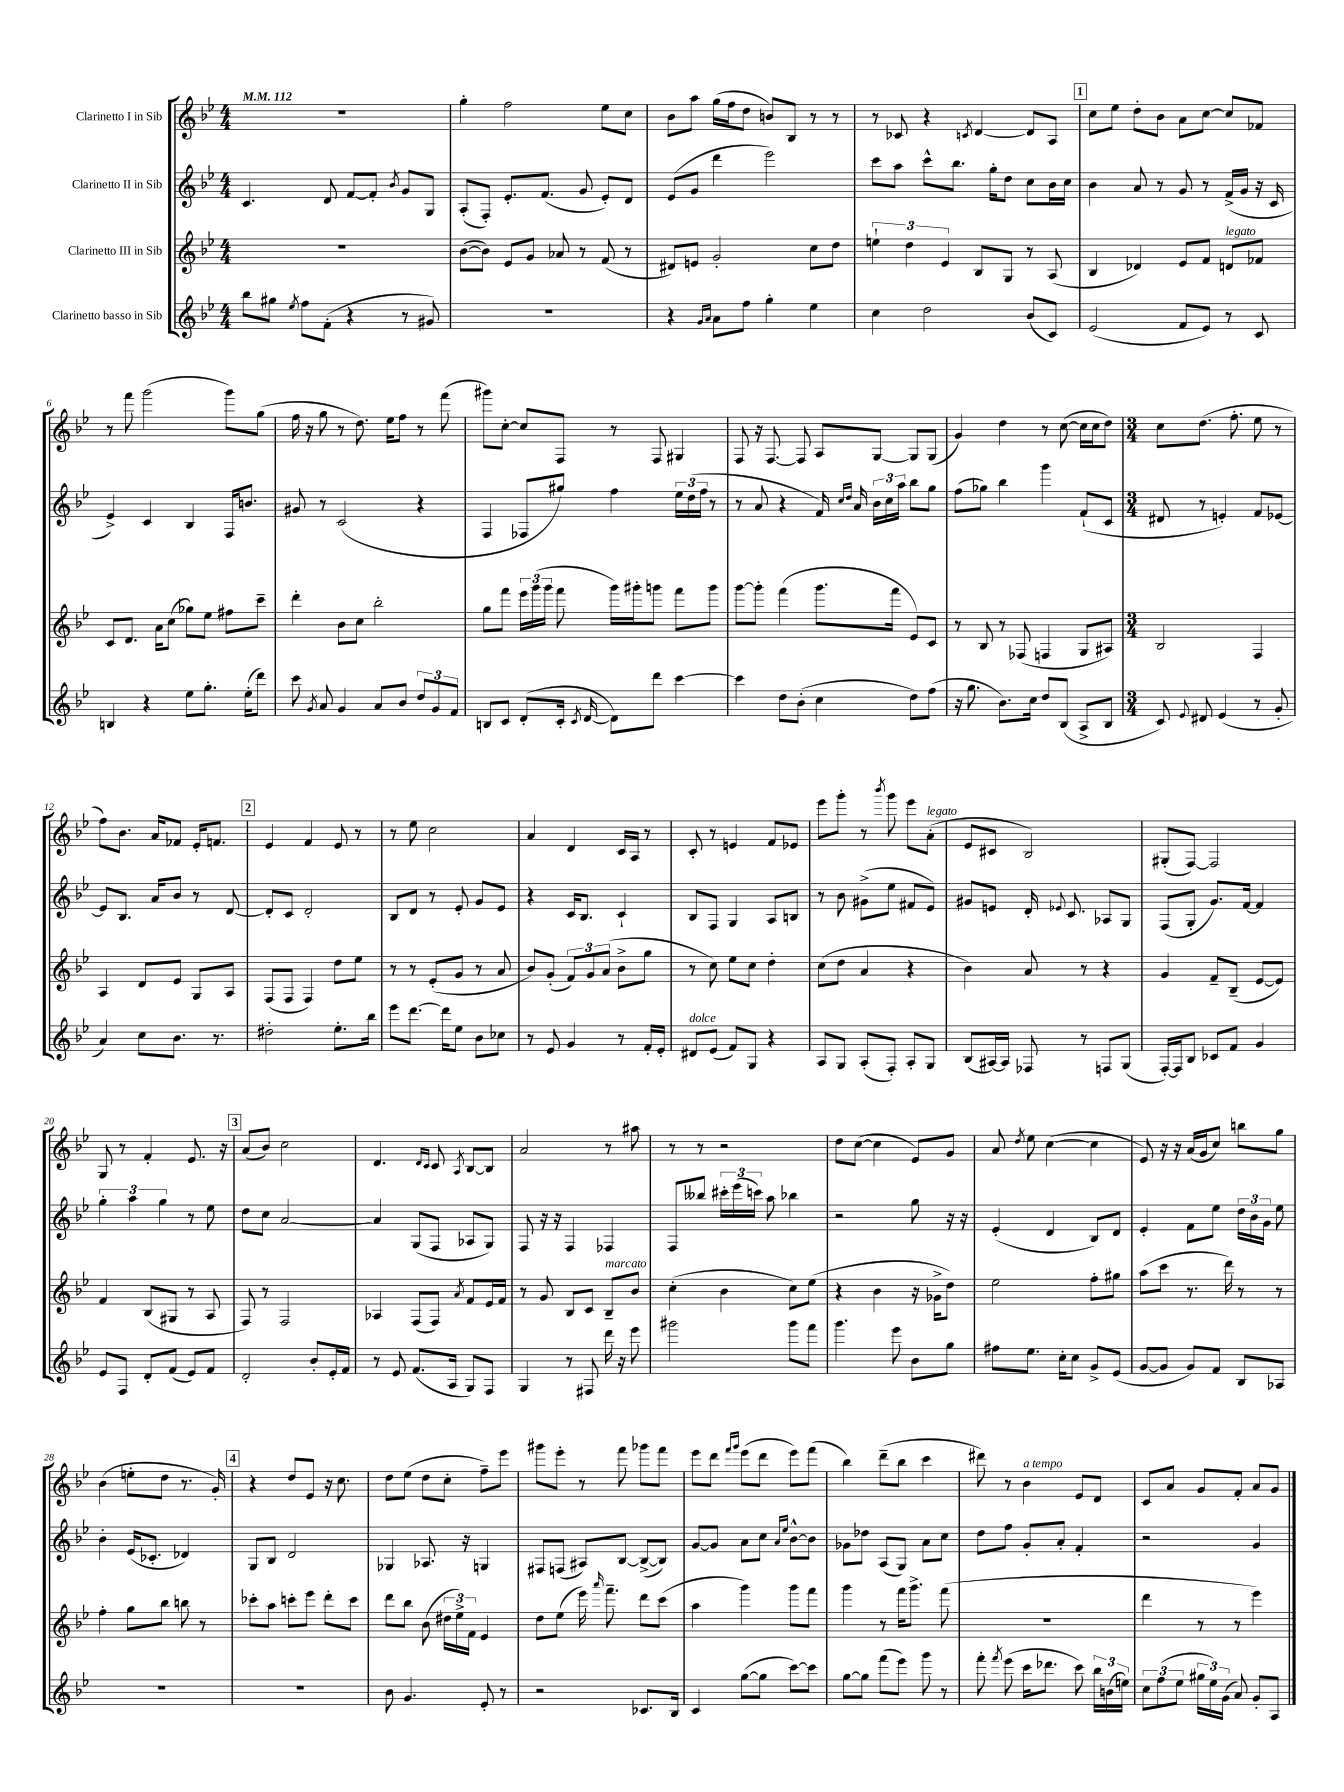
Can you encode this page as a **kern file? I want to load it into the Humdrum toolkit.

**kern	**kern	**kern	**kern
*staff4	*staff3	*staff2	*staff1
*clefG2	*clefG2	*clefG2	*clefG2
*k[b-e-]	*k[b-e-]	*k[b-e-]	*k[b-e-]
*M4/4	*M4/4	*M4/4	*M4/4
*MM112	*MM112	*MM112	*MM112
8bb-	1r	4.c	1r
8gg#	.	.	.
8qee-	.	.	.
8ff	.	.	.
(8f'	.	8d	.
4r	.	[8f	.
.	.	8f']	.
.	.	8qb-	.
8r	.	8g	.
8g#)	.	8G	.
=	=	=	=
1r	([8b-	(8A'	4gg'
.	8b-])	8F')	.
.	8e-	8.e-'	2ff
.	8g	.	.
.	.	(8.f	.
.	8a-	.	.
.	8r	8g	.
.	(8f	8e-')	8ee-
.	8r	8d	8cc
=	=	=	=
4r	8d#)	(8e-	8b-
.	8e	8g	8aa
16qqg	.	.	.
16qqa	.	.	.
8a	2g'	4ddd	(16gg
.	.	.	16ff
8ff	.	.	8dd
4gg'	.	2eee-)	8b)
.	.	.	8B-
4ee-	8cc	.	8r
.	8dd	.	8r
=	=	=	=
4cc	6ee`	8ccc	8r
.	.	8aa	8c-
.	6dd	.	.
2dd	.	8ccc^^	4r
.	6e-	.	.
.	.	8.bb-	.
.	.	.	8qc
.	8B-	.	[4d
.	.	16gg'	.
.	8G	8dd	.
(8b-	8r	8cc	8d]
8c)	(8A	16b-	8A
.	.	16cc	.
=	=	=	=
(2e-	4B-	4b-	8cc
.	.	.	8ee-
.	4d-)	8a	8dd'
.	.	8r	8b-
8f	8e-	8g	8a
8e-)	8f	8r	[8cc
8r	8d	(16f^	8cc]
.	.	16g	.
8c	8f-	16r	8f-
.	.	16c	.
=	=	=	=
4B	8c	4e-^)	8r
.	8.d	.	8fff
4r	.	4c	(2ggg
.	16a	.	.
.	(8cc	.	.
8ee-	8gg-)	4B-	.
8.gg'	8ee-	.	.
.	8ff#	16F	8ggg)
(16ee-'	.	8.b	.
8ddd)	8ccc~	.	(8gg
=	=	=	=
8ccc	4ddd'	8g#	16ff
.	.	.	16r
8qg	.	.	.
8a	.	8r	8gg
4g	8b-	(2c	8r
.	8cc	.	8.dd)
8a	2bb-'	.	.
.	.	.	16ee-
8b-	.	.	8ff
12dd	.	4r	8r
12g	.	.	.
.	.	.	(8fff
12f	.	.	.
=	=	=	=
8B	8gg	4F	8ggg#)
8c	8fff	.	[8cc'
(8d'	24eee-	8F-	8cc]
.	(24ggg	.	.
.	24ggg	.	.
16c'	8fff	8gg#)	8F
8qc	.	.	.
[16d	.	.	.
8d])	16ggg)	4ff	8r
.	16ggg#'	.	.
8ddd	8ggg	.	8F
[4ccc	8fff	24ee-	4G#
.	.	(24dd	.
.	.	24ff	.
.	8ggg	8r	.
=	=	=	=
4ccc]	[8ggg	8r	8F
.	8ggg']	8a	16r
.	.	.	[8.F
8dd	(4fff	4r	.
(8b-'	.	.	8F]
4cc	8.ggg	16f)	8A
.	.	16qqcc	.
.	.	16qqdd	.
.	.	16a	.
.	.	24b-	[8G
.	.	24cc	.
.	16fff	.	.
.	.	24aa	.
8dd)	8e-)	8bb-	8G]
(8ff	8c	8gg	(8G
=	=	=	=
16r	8r	(8ff	4g)
8.gg	.	.	.
.	8B-	8gg-)	.
8.b-)	8r	4bb-	4dd
.	(8F-	.	.
16cc	.	.	.
8dd	4F	4ggg	8r
(8B-	.	.	([8cc
8A^	8G	(8f`	16cc]
.	.	.	16cc
8B-	8A#)	8c	8dd)
=	=	=	=
*M3/4	*M3/4	*M3/4	*M3/4
8c)	2B-	8d#	8cc
8qqe-	.	.	.
8d#	.	8r	(8.dd
(4e-	.	4e')	.
.	.	.	8.ff'
8r	4F	8f	8ee-
8g'	.	[8e-	8r
=	=	=	=
4a)	4A	8e-]	8ff)
.	.	8.B-	8.b-
8cc	8d	.	.
.	.	16a	16a
8.b-	8e-	8b-	8f-
.	8G	8r	16e-'
8.r	.	.	8.f
.	8A	[8d	.
=	=	=	=
2dd#'	(8F	8d']	4e-
.	8F	8c	.
.	4F)	2d'	4f
8.ee-'	8dd	.	8e-
.	8ee-	.	8r
16bb-	.	.	.
=	=	=	=
8eee-	8r	8B-	8r
[8.ddd	8r	8d	8ee-
.	(8e-'	8r	2cc
16ddd]	.	.	.
8ee-	8g	8e-'	.
8b-	8r	8g	.
8cc-	8a	8e-	.
=	=	=	=
8r	8b-)	4r	4a
8e-	(8g'	.	.
4g	12f)	16c	4d
.	.	8.B-	.
.	12g	.	.
.	(12a	.	.
8r	8b-^	4c`	16c
.	.	.	16A
16f'	8gg	.	8r
16e-'	.	.	.
=	=	=	=
8d#	8r	8B-	8c'
(8e-	8cc)	8F	8r
8f)	8ee-	4G	4e
8G	8cc	.	.
4r	4dd'	8A	8f
.	.	8B	8e-
=	=	=	=
8A	(8cc	8r	8eee-
8G	8dd	8b-	8ggg'
(8A'	4a	(8g#^	8r
.	.	.	8qbbb-
8F')	.	8ee-	8ggg
8A'	4r	8f#	8eee-
8G	.	8e-)	(8a'
=	=	=	=
(8B-	4b-)	8g#	8e-
[16A#)	.	8e	8c#
16A#]	.	.	.
8F-	8a	16d'	2B-)
.	.	8qqe-	.
.	.	8.c	.
8r	8r	.	.
8F	4r	8A-	.
(8G	.	8G	.
=	=	=	=
[16F')	4g	(8F	(8G#'
16F]	.	.	.
8B-	.	8G'	[8F)
8c-	8f~	8.g)	2F]
8f	(8B-~	.	.
.	.	[16f	.
4g	[8e-	4f]	.
.	8e-])	.	.
=	=	=	=
8e-	4f	6gg'	8G
8F	.	.	8r
.	.	6aa	.
8d'	(8B-	.	4f'
.	.	6gg	.
(8f	8G#	.	.
8e-)	8r	8r	8.e-
8f	8A	8ee-	.
.	.	.	16r
=	=	=	=
2d'	8F)	8dd	(8a
.	8r	8cc	8b-)
.	2F	[2a	2cc
8b-'	.	.	.
16e-'	.	.	.
16f	.	.	.
=	=	=	=
8r	4A-	4a]	4.d
8e-	.	.	.
(8.f	(8F	(8G	.
.	.	.	16qqd
.	.	.	16qqc
.	8F)	8F	8c
16A	.	.	.
.	8qa	.	8qA
8G)	8f	8A-	[8B-
8F	16e-	8G)	8B-]
.	16f	.	.
=	=	=	=
4G	8r	8F	2a
.	8g	16r	.
.	.	16r	.
8r	8B-	4F	.
8F#	8c	.	.
16ddd	8B-~	4F-	8r
16r	.	.	.
8eee-	8b-	.	8aa#
=	=	=	=
2ggg#	(4cc'	8F	8r
.	.	8bb--	8r
.	4b-	24ccc#'	2r
.	.	(24eee-	.
.	.	24ccc)	.
.	.	8aa	.
8ggg#	8cc)	4bb-	.
8fff	(8ee-	.	.
=	=	=	=
4.ggg	4r	2r	8dd
.	.	.	([8cc
.	4b-	.	4cc]
8eee-	.	.	.
8b-	16r	8gg	8e-)
.	16g-^	.	.
8gg	8dd)	16r	8g
.	.	16r	.
=	=	=	=
8ff#	2ee-	(4e-'	8a
.	.	.	8qdd
8.ee-	.	.	8ee-
.	.	4d	([4cc
16cc'	.	.	.
8cc	.	.	.
8g^	8ff'	8B-)	4cc]
(8e-	8gg#	8d	.
=	=	=	=
[8g	(8aa	4e-'	8e-)
8g]	8ccc	.	16r
.	.	.	16r
8g)	8.r	8f	(16a
.	.	.	16g
8f	.	8ee-	8cc)
.	16ddd)	.	.
8B-	8r	24dd	8bb
.	.	24b-	.
.	.	24g	.
8A-	8r	8ee-	8gg
=	=	=	=
2.r	4ff'	4b-'	(4b-
.	8gg	(16e-	8ee'
.	.	8.c-'	.
.	8bb-	.	8dd
.	8bb	4d-)	8.r
.	8r	.	.
.	.	.	16g')
=	=	=	=
2.r	8ccc-'	8G	4r
.	8aa	8B-	.
.	8ccc'	2d	8dd
.	8eee-	.	8e-
.	8ddd'	.	16r
.	.	.	8.cc
.	8ccc	.	.
=	=	=	=
8b-	8ddd	4G-	8dd
4.g	8bb-	.	(8ee-
.	(8b-	8.A-	8dd
.	24dd#	.	8cc'
.	24ee-^)	.	.
.	.	16r	.
.	24f	.	.
8e-'	4e-	4G	8ff~)
8r	.	.	8eee-
=	=	=	=
2r	8dd	8F#	8ggg#
.	(8ee-	(8F	8eee-'
.	16eee-)	8A#)	8r
.	16qqaaa	.	.
.	8.fff~	.	.
.	.	[8B-	8fff
8.c-	8ddd	(8B-^_	8ggg-
.	(8ccc	8B-])	8fff
16B-	.	.	.
=	=	=	=
4c	4aa	[8g	8eee-
.	.	8g]	8ddd
.	.	.	16qqfff
.	.	.	16qqggg
([8gg	4ggg)	8a	(8eee-
8gg]	.	8cc	8ddd
.	.	16qqa	.
.	.	16qqee-	.
[8ccc)	8ggg	[8b-^^	8eee-)
8ccc]	8fff	8b-]	(8fff
=	=	=	=
[8gg	4ggg	8g-	4bb-)
8gg]	.	8dd-	.
(8fff	8r	(8A	(8ddd~
8eee-)	16fff	8G)	8bb-
.	8.ggg^	.	.
8ggg	.	8a	4ccc
8r	(8fff	8cc	.
=	=	=	=
8fff'	2.r	8dd	8ddd#)
8qfff	.	.	.
(8eee-	.	8ff	8r
16ccc	.	8g'	4b-
8.ddd-	.	.	.
.	.	8a'	.
8ccc)	.	4f'	8e-
24bb-	.	.	8d
(24b	.	.	.
24ee)	.	.	.
=	=	=	=
12cc	4ddd	2r	8c
(12ff	.	.	.
.	.	.	8a
12ee-	.	.	.
24gg#	8r	.	8g
24ee-)	.	.	.
(24g	.	.	.
8a)	8r	.	8f'
8g'	4eee-)	4g	8a
8A	.	.	8g
==	==	==	==
*-	*-	*-	*-
